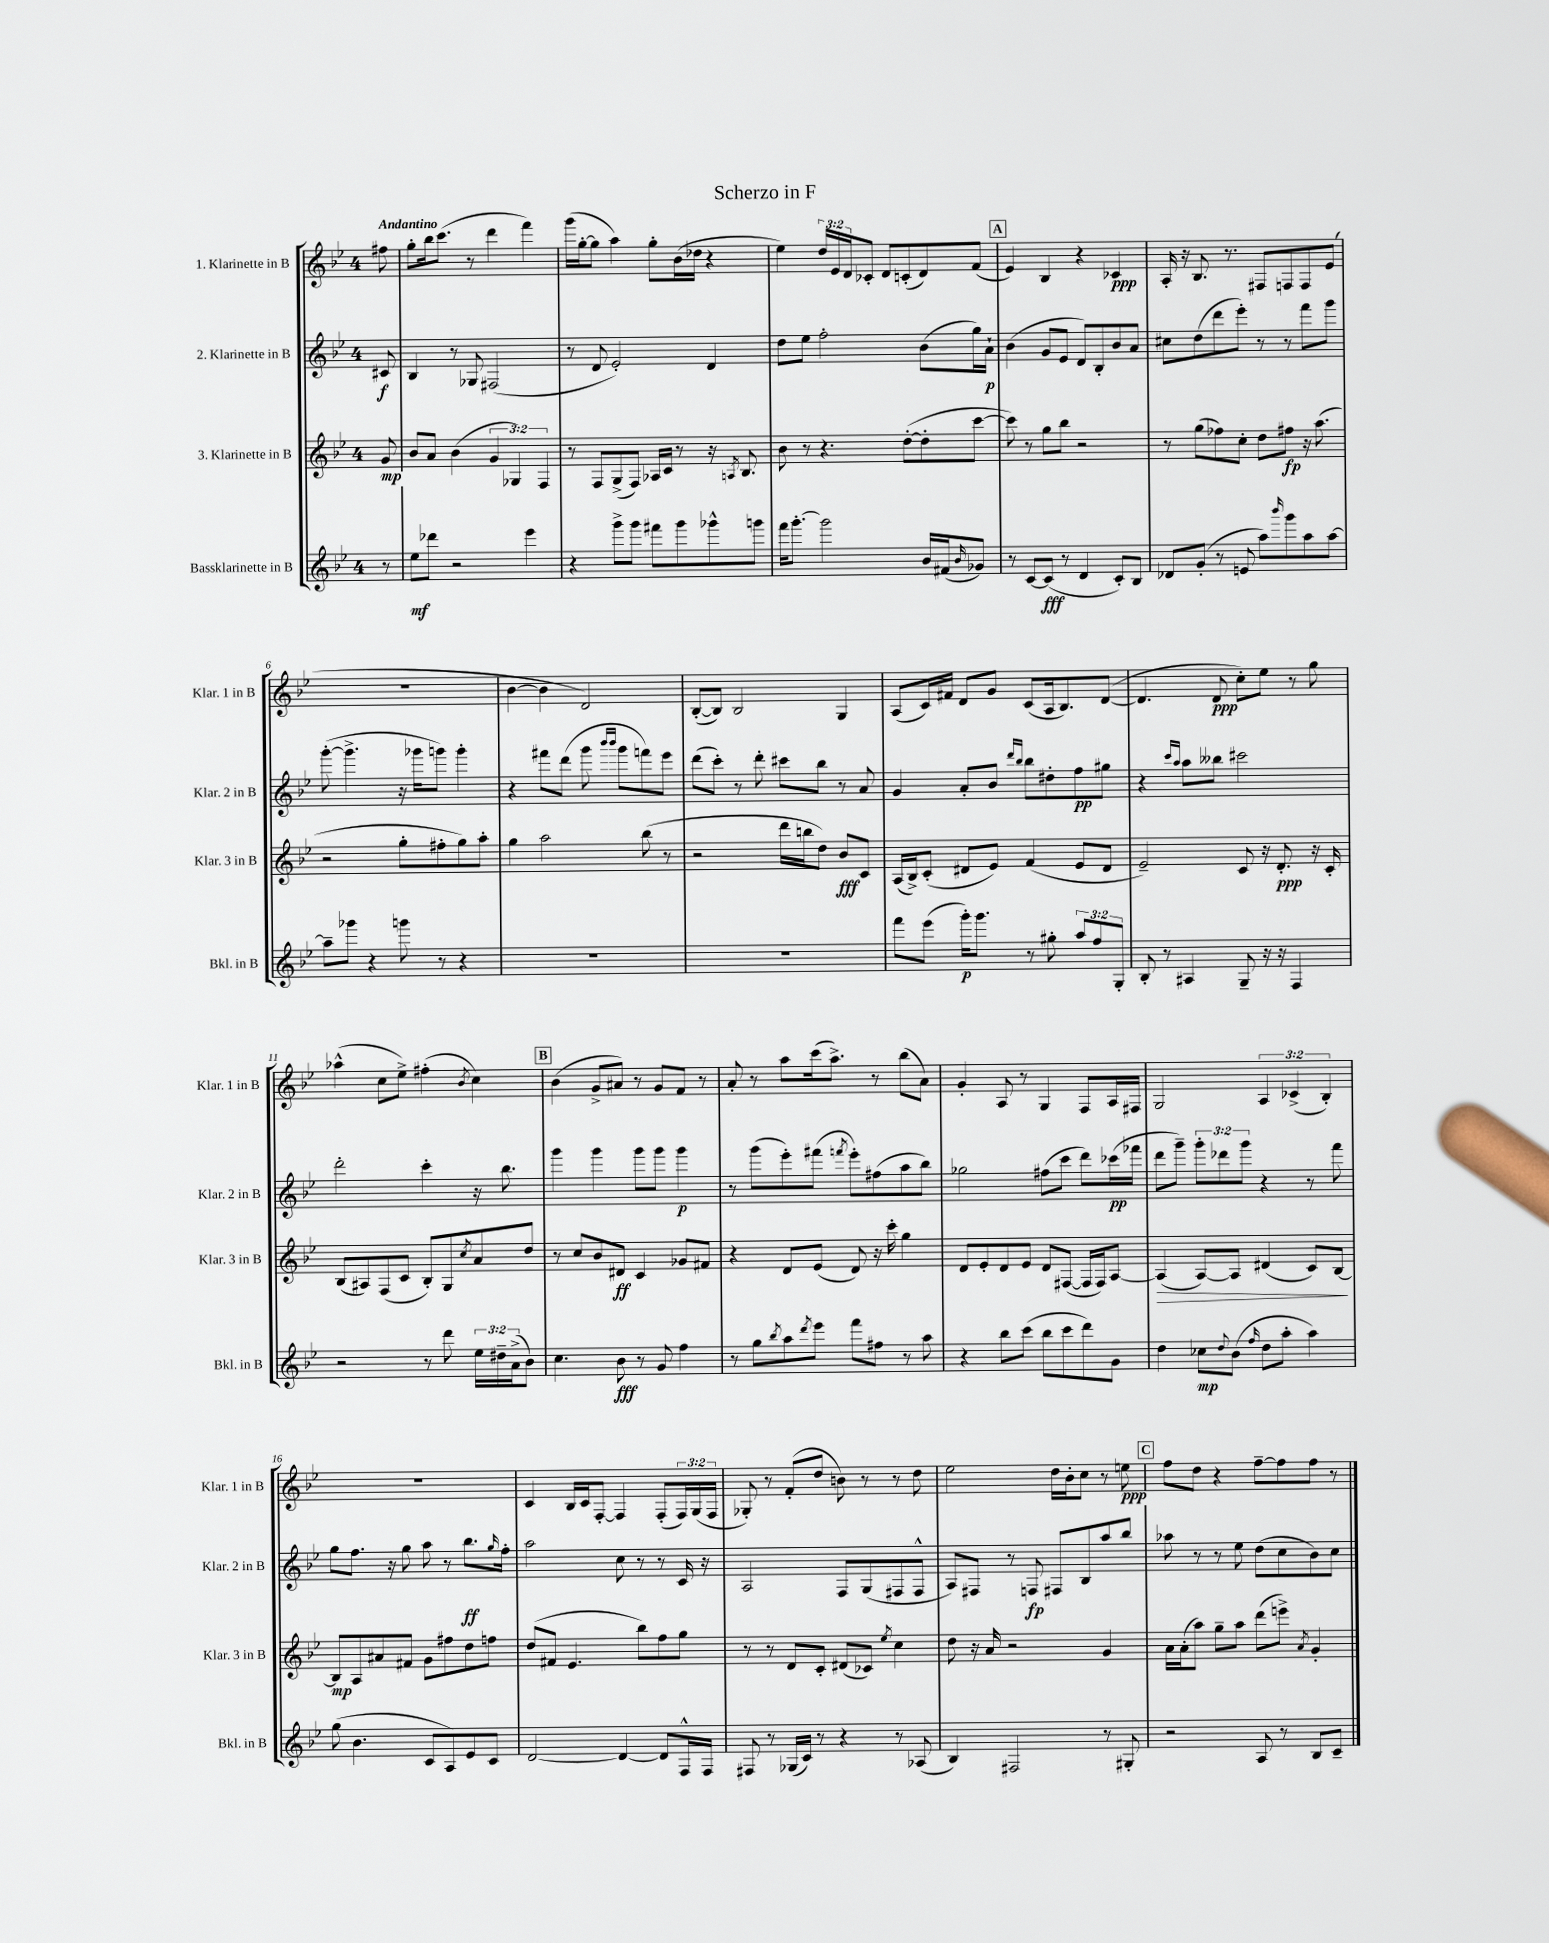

**kern	**kern	**kern	**kern
*staff4	*staff3	*staff2	*staff1
*clefG2	*clefG2	*clefG2	*clefG2
*k[b-e-]	*k[b-e-]	*k[b-e-]	*k[b-e-]
*M4/4	*M4/4	*M4/4	*M4/4
8r	8g	8c#	8ff#
=	=	=	=
8ee-	8b-	4B-	8gg'
8ddd-	8a	.	16bb-
.	.	.	(8.ccc
2r	(4b-	8r	.
.	.	8G-	8r
.	6g	(2F#	4ddd
.	6G-)	.	.
4eee-	.	.	4fff)
.	6F	.	.
=	=	=	=
4r	8r	8r	(16ggg
.	.	.	[16gg'
.	8F	8d	8gg]
8ggg^	(8G^	2e-')	4aa)
8ggg	8F)	.	.
8fff#	16A-	.	8gg'
.	16c	.	.
8ggg	8r	.	(16b-
.	.	.	16dd-
8ggg-^^	16r	4d	4r
.	8qA	.	.
.	8.B-	.	.
8ggg	.	.	.
=	=	=	=
16fff	8b-	8dd	4ee-)
[8.ggg'	.	.	.
.	8r	8ee-	.
2ggg]	4.r	2ff'	24dd
.	.	.	24e-
.	.	.	24d
.	.	.	8c-'
.	.	.	8d
.	([8dd'	.	(8c'
16b-	8dd']	(8b-	8d)
(16f#	.	.	.
16qqb-	.	.	.
8g-)	[8ccc	16gg)	(8f
.	.	16a`	.
=	=	=	=
8r	8ccc])	(4b-	4e-)
[8c	8r	.	.
(8c]	8gg	8g	4B-
8r	8bb-	8e-	.
4d	2r	8d)	4r
.	.	8B-'	.
8c')	.	8b-	4c-
8B-	.	8a	.
=	=	=	=
8d-	8r	8cc#	16A'
.	.	.	16r
(8g'	(8gg	(8dd	8.B-
8r	8ff-)	8ddd	.
.	.	.	8.r
8e	8cc'	8eee-')	.
8aa)	8dd	8r	8F#
16qqbbb-	.	.	.
8ggg	8ff#	8r	8F
8aa	16r	8fff	8F
.	(8.aa	.	.
[8aa	.	8ggg	(8e-
=	=	=	=
8aa~]	2r	([8ggg'	1r
8ggg-	.	4.ggg^]	.
4r	.	.	.
8ggg	8gg'	16r	.
.	.	16ggg-	.
8r	8ff#'	8ggg)	.
4r	8gg)	4ggg'	.
.	8aa'	.	.
=	=	=	=
1r	4gg	4r	[4b-
.	2aa	8fff#	4b-]
.	.	(8ddd	.
.	.	8ggg	2d)
.	.	16qqbbb-	.
.	.	16qqbbb-	.
.	.	8ggg	.
.	(8bb-	8fff)	.
.	8r	8eee-	.
=	=	=	=
1r	2r	(8ddd	([8B-'
.	.	8ccc')	8B-])
.	.	8r	2B-
.	.	8ddd'	.
.	16ddd	8ccc#	.
.	16bb	.	.
.	8dd)	8bb-	.
.	8b-	8r	4G
.	8c	8a	.
=	=	=	=
8fff	(16A	4g	(8A
.	16B-^)	.	.
(8eee-	(8c'	.	16c)
.	.	.	16f#
16ggg')	8d#	8a'	8d
8.ggg	.	.	.
.	8e-)	8b-	8g
.	.	16qqddd	.
.	.	16qqbb-	.
8r	(4f	8bb-	(8c
8gg#'	.	8dd#'	16A
.	.	.	8.B-)
12aa	8e-	8ff	.
12ff	.	.	.
.	8d#	8gg#	([8d
12G'	.	.	.
=	=	=	=
8B-'	2e-~)	4r	4.d]
8r	.	.	.
.	.	16qqccc	.
.	.	16qqaa	.
4A#	.	8aa	.
.	.	8bb--	8d
8G~	8c	2ccc#	8cc')
16r	16r	.	8ee-
16r	8.d'	.	.
4F	.	.	8r
.	16r	.	8gg
.	16c'	.	.
=	=	=	=
2r	(8B-	2ddd'	(4aa-^^
.	8A#)	.	.
.	(8F	.	8cc
.	8c	.	8ee-^)
8r	8B-')	4ccc'	(4ff#'
8ddd	8G	.	.
.	8qcc	.	8qb-
24ee-	8a	16r	4cc)
24dd#~	.	.	.
.	.	8.bb-	.
(24a^	.	.	.
8b-)	8dd	.	.
=	=	=	=
4.cc	8r	4ggg	(4b-
.	8cc	.	.
.	8b-	4ggg	8g^
8b-	8d#	.	8a#)
8r	4c	8ggg	8r
8g	.	8ggg	8g
4ff	8g-	4ggg	8f
.	8f#	.	8r
=	=	=	=
8r	4r	8r	8a'
8gg	.	(8ggg	8r
8qbb-	.	.	.
8aa	8d	8eee-')	8aa
8qddd	.	.	.
8eee-	(8e-	(8fff#	(16ccc
.	.	.	8.aa^)
.	.	8qfff	.
8fff	8d)	8eee-')	.
8ff#	16r	(8ff#	8r
.	16ccc'	.	.
8r	4gg	8aa	(8bb-
8aa	.	8bb-)	8a)
=	=	=	=
4r	8d	2gg-	4g'
.	8e-'	.	.
8bb-	8d	.	8A
(8ccc	8e-	.	8r
8bb-	8d	(8ff#	4G
8ccc	([8F#	8ccc	.
8ddd)	16F#]	8ddd)	8F
.	16F#)	.	.
8g	[8A	(16ccc-	16A
.	.	16fff-	16F#
=	=	=	=
4dd	(4A]	8ddd	2G
.	.	8ggg~)	.
8cc-	[8A)	12ggg'	.
.	.	12ddd-	.
8qqdd	.	.	.
(8b-	8A]	.	.
.	.	12ggg	.
16qqff	.	.	.
8dd	(4d#	4r	6A
8aa'	.	.	.
.	.	.	(6c-^
4aa)	8c)	8r	.
.	.	.	6B-')
.	[8B-	8fff	.
=	=	=	=
(8gg	8B-]	8gg	1r
4.b-	8A	8.ff	.
.	8a#	.	.
.	.	16r	.
.	8f#	8gg	.
8c	8g	8aa	.
8A)	8ff#	8r	.
8e-	8dd	8.bb-	.
8c	8ff	.	.
.	.	16qqgg	.
.	.	16ff'	.
=	=	=	=
[2d	(8dd	2aa	4c
.	8f#	.	.
.	4.e-	.	16B-
.	.	.	16c
.	.	.	[8F'
4d_	.	8cc	4F]
.	8bb-)	8r	.
8d]	8ff	8r	(8F'
16F^^	8gg	16c	24F)
.	.	.	(24G
16F	.	16r	.
.	.	.	24F
=	=	=	=
8F#	8r	2A	8G-')
8r	8r	.	8r
(16G-	8d	.	(8f'
16c)	.	.	.
8r	8c'	.	8dd
4r	(8d#	8F	8b)
.	8c-)	(8G	8r
.	8qee-	.	.
8r	4cc	8F#	8r
(8A-	.	8F#^^	8dd
=	=	=	=
4B-)	8dd	8A)	2ee-
.	16r	8F#	.
.	16a	.	.
2F#	2r	8r	.
.	.	8F	.
.	.	8F#	16dd
.	.	.	16b-'
.	.	8B-	8cc
8r	4g	8aa	8r
8G#'	.	8bb-	8ee
=	=	=	=
2r	16a	8aa-	8ff
.	(16a'	.	.
.	8aa)	8r	8dd
.	8gg~	8r	4r
.	8aa	8ee-	.
8A	(8ddd	(8dd	[8ff~
8r	8eee^)	8cc	8ff]
.	8qa	.	.
8B-	4g'	8b-)	8ff
8c~	.	8cc	8r
==	==	==	==
*-	*-	*-	*-
